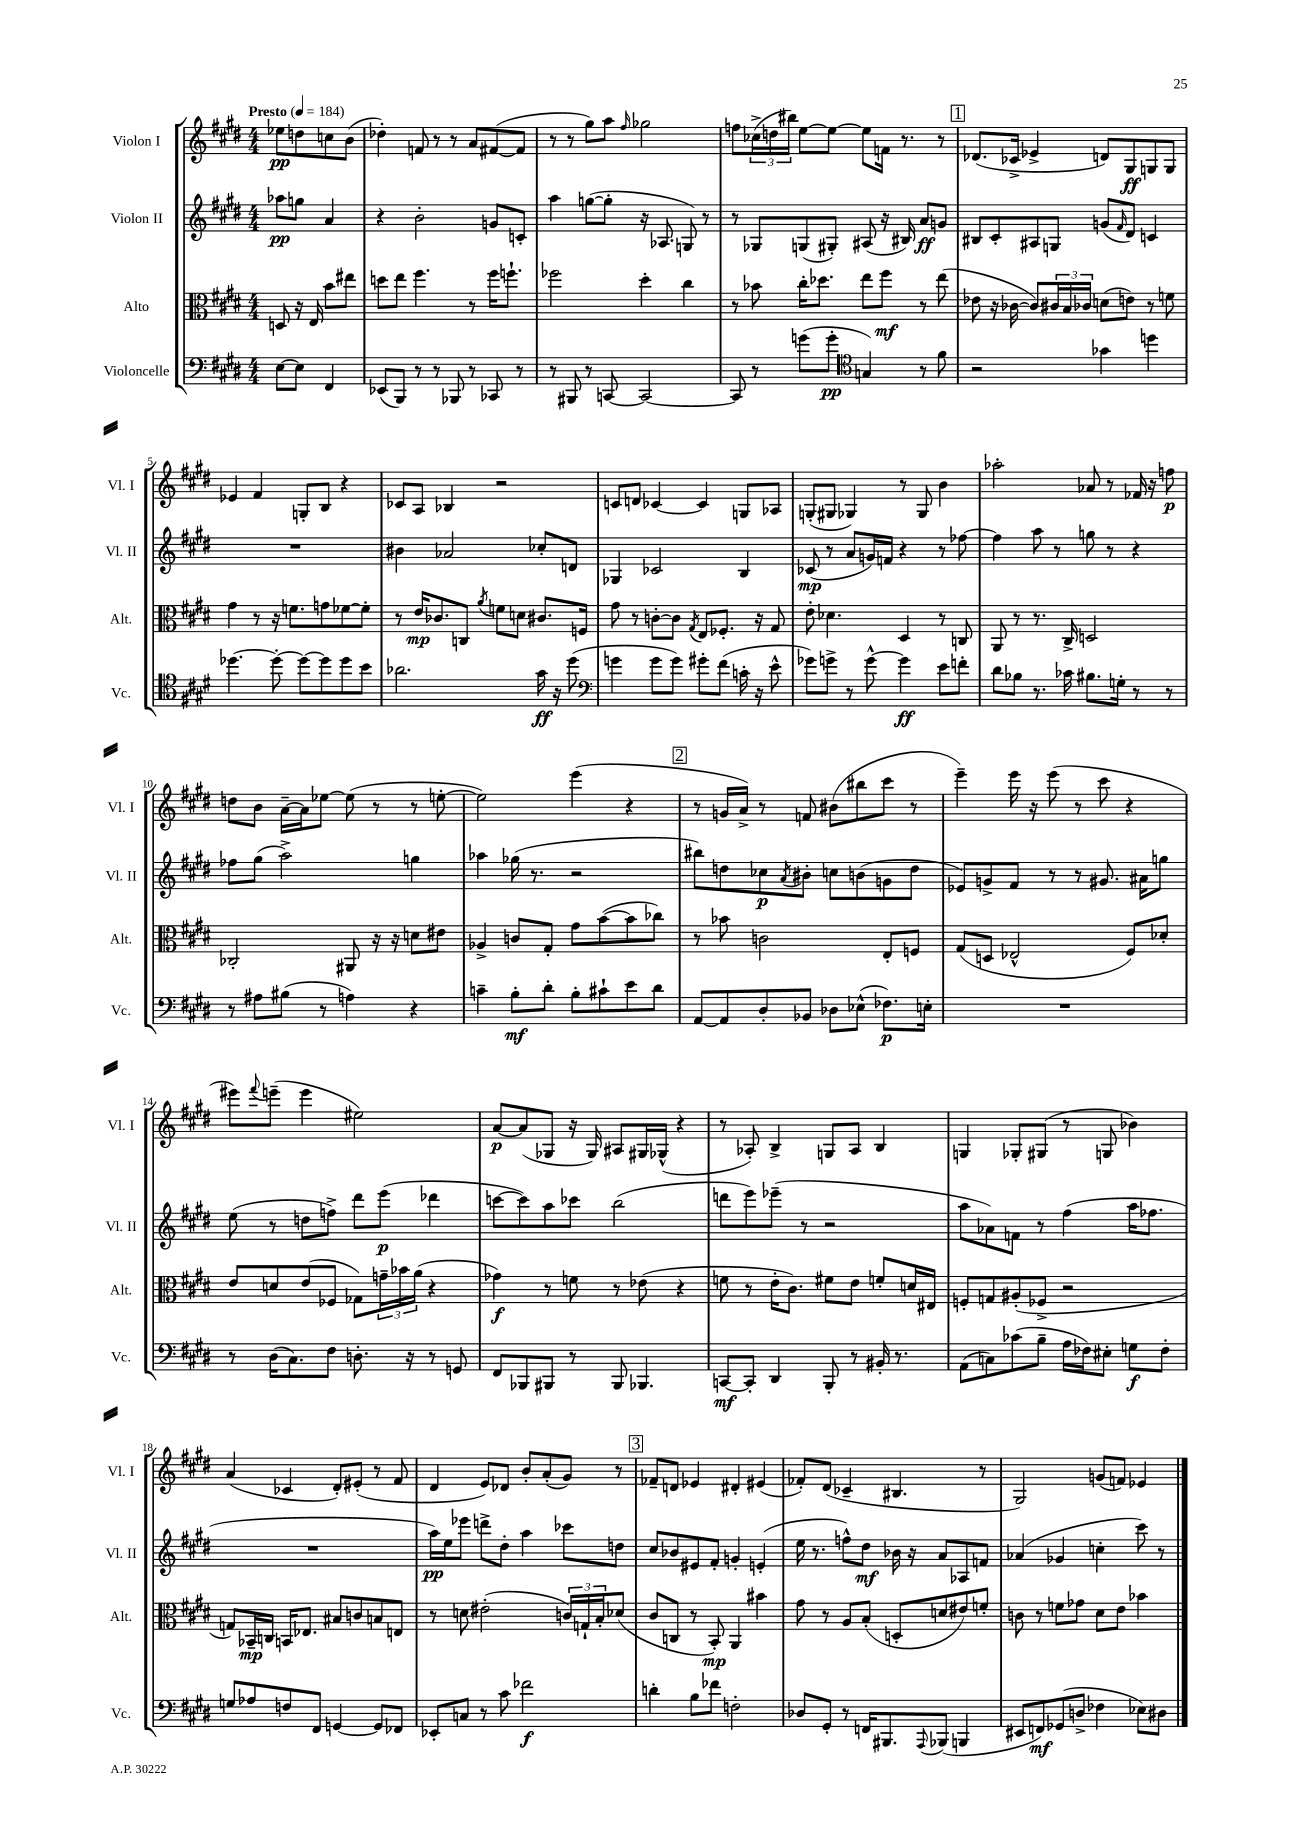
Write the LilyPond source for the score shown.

<<
\new StaffGroup <<
\new Staff = "s0" \with { instrumentName = "Violon I" shortInstrumentName = "Vl. I" } {
    \clef treble \key e \major \numericTimeSignature \time 4/4 \partial 2 \tempo "Presto" 4 = 184
    ees''8\pp d''8 c''8 b'8( |
    des''4-.) f'8 r8 r8 a'8 fis'8~( fis'8 |
    r8 r8 gis''8) a''8 \grace { fis''16 } ges''2 |
    f''8 \tuplet 3/2 { ces''16->( d''16 bis''16) } e''8~ e''8~ e''8 f'16 r8. r8 |
    \mark \markup { \box "1" } des'8.( ces'16-> ees'4-> d'8) gis8\ff g8 g8 |
    ees'4 fis'4 g8-. b8 r4 |
    ces'8 a8 bes4 r2 |
    c'8 d'8 ces'4~ ces'4 g8 aes8 |
    g8-.( gis8 ges4) r8 ges8 b'4 |
    aes''2-. aes'8 r8 fes'16 r16 f''8\p |
    d''8 b'8 a'16~-- a'16 ees''8~ ees''8( r8 r8 e''8~-. |
    e''2) e'''4( r4 |
    \mark \markup { \box "2" } r8 g'16 a'16->) r8 f'8 bis'8( bis''8 cis'''8 r8 |
    e'''4--) e'''16 r16 e'''8( r8 cis'''8 r4 |
    eis'''8) \appoggiatura { fis'''8 } e'''8--( e'''4 eis''2) |
    a'8~\p a'8( ges8 r16 ges16) ais8 gis16 ges16-^( r4 |
    r8 aes8-.) b4-> g8 aes8 b4 |
    g4 ges8-. gis8( r8 g8 bes'4) |
    a'4( ces'4 dis'8-.) eis'8-.( r8 fis'8 |
    dis'4 e'8) des'8 b'8-. a'8-.( gis'8) r8 |
    \mark \markup { \box "3" } fes'8-- d'8 ees'4 dis'4-. eis'4( |
    fes'8-.) dis'8( ces'4-- bis4. r8 |
    gis2) g'8( f'8) ees'4 \bar "|." |
}
\new Staff = "s1" \with { instrumentName = "Violon II" shortInstrumentName = "Vl. II" } {
    \clef treble \key e \major \numericTimeSignature \time 4/4 \partial 2
    aes''8\pp g''8 a'4 |
    r4 b'2-. g'8 c'8-. |
    a''4 g''8~( g''8-. r16 aes8. g8) r8 |
    r8 ges8 g8( gis8-.) ais8( r16 bis16) a'8\ff g'8 |
    \mark \markup { \box "1" } bis8 cis'8-. ais8 g8 g'8( \grace { fis'16 } dis'8) c'4 |
    R1 |
    bis'4 aes'2 ces''8-. d'8 |
    ges4 ces'2 b4 |
    ces'8\mp( r8 a'8 g'16) f'16 r4 r8 fes''8~ |
    fes''4 a''8 r8 g''8 r8 r4 |
    fes''8 gis''8( a''2->) g''4 |
    aes''4 ges''16( r8. r2 |
    \mark \markup { \box "2" } bis''8) d''8 ces''8\p \acciaccatura { a'8 } bis'8-. c''8 b'8( g'8 d''8 |
    ees'8) g'8-> fis'8 r8 r8 gis'8. ais'16 g''8 |
    e''8( r8 d''8 f''8->) dis'''8 e'''8\p( des'''4 |
    c'''8~ c'''8) a''8 ces'''8 b''2( |
    d'''8 e'''8) ees'''8--( r8 r2 |
    a''8 aes'8) f'8 r8 fis''4( a''16 fes''8. |
    R1 |
    a''16\pp) e''16 ees'''8 d'''8-> dis''8-. a''4 ces'''8 d''8 |
    \mark \markup { \box "3" } cis''8 bes'8 eis'8 fis'8-. g'4-. e'4-.( |
    e''16 r8. f''8-^) dis''8\mf bes'16 r16 a'8 aes8 f'8 |
    aes'4( ges'4 c''4-. cis'''8) r8 \bar "|." |
}
\new Staff = "s2" \with { instrumentName = "Alto" shortInstrumentName = "Alt." } {
    \clef alto \key e \major \numericTimeSignature \time 4/4 \partial 2
    d8 r16 e16 b'8 eis''8 |
    d''8 e''8 fis''4. r8 fis''16 f''8.-! |
    fes''2 dis''4-. cis''4 |
    r8 bes'8 cis''16-. des''8. e''8 fis''8\mf r8 e''8( |
    \mark \markup { \box "1" } ees'8 r16 ces'16~ ces'8) \tuplet 3/2 { cis'16 b16 ces'16 } d'8( e'8) r8 f'8 |
    gis'4 r8 r16 f'8. g'8 fes'8~ fes'8-. |
    r8 e'16\mp ces'8. c8 \acciaccatura { a'8 } f'8 d'8 cis'8. f16 |
    gis'8 r8 c'8~-. c'8 \acciaccatura { gis8 } e8 fes8.-. r16 gis8 |
    e'8-. des'4. dis4 r8 c8 |
    a,8 r8 r8. cis16-> d2 |
    ces2-. ais,8 r16 r16 d'8 eis'8 |
    aes4-> c'8 gis8-. gis'8 b'8~( b'8 ces''8) |
    \mark \markup { \box "2" } r8 bes'8 c'2 e8-. f8 |
    gis8( d8 ees2-^ fis8) des'8-. |
    e'8 d'8 e'8( fes8 ges8) \tuplet 3/2 { g'16-- bes'16 a'16( } r4 |
    ges'4\f) r8 f'8 r8 ees'8( r4 |
    f'8 r8 e'16-. cis'8.) fis'8 e'8 f'8-. d'16 eis16 |
    f8-. g8 ais8-.( fes8-> r2 |
    g8) bes,16--\mp c16 b,16 ees8. bis8 c'8 b8 e8 |
    r8 d'8 eis'2-.( \tuplet 3/2 { c'16) g16-! b16-. } des'8( |
    \mark \markup { \box "3" } cis'8 c8 r8 b,8-.\mp) a,4 bis'4 |
    gis'8 r8 a8 b8-.( d8-. d'8 eis'8) f'8-. |
    c'8 r8 f'8 ges'8 dis'8 e'8 bes'4 \bar "|." |
}
\new Staff = "s3" \with { instrumentName = "Violoncelle" shortInstrumentName = "Vc." } {
    \clef bass \key e \major \numericTimeSignature \time 4/4 \partial 2
    e8~ e8 fis,4 |
    ees,8( b,,8) r8 r8 bes,,8 r8 ces,8 r8 |
    r8 bis,,8 r8 c,8~ c,2~ |
    c,8 r8 g'8( g'8-.\pp \clef tenor g4) r8 fis'8 |
    \mark \markup { \box "1" } r2 ges'4 d''4 |
    des''4.~ des''8~-. des''8~ des''8 des''8 b'8 |
    aes'2. gis'16\ff r16 dis''8( |
    \clef bass g'4 g'8 g'8) gis'8-. fis'8( c'16-. r16 e'8-^ |
    ges'8) g'8-> r8 g'8~-^ g'4\ff e'8 f'8-. |
    dis'8 bes8 r8. ces'16 bis8. g16-. r8 r8 |
    r8 ais8 bis8( r8 a4) r4 |
    c'4-- b8-.\mf dis'8-. b8-. cis'8-! e'8 dis'8 |
    \mark \markup { \box "2" } a,8~ a,8 dis8-. bes,8 des8 ees8-^( fes8.\p) e16-. |
    R1 |
    r8 dis16( cis8.) fis8 d8.-. r16 r8 g,8 |
    fis,8 bes,,8 bis,,8 r8 bis,,8 bes,,4. |
    c,8~\mf c,8-. dis,4 b,,8-. r8 bis,16-. r8. |
    a,8( c8) ces'8( b8-- a16 fes16) eis8-. g8\f fes8-. |
    g8 aes8 f8 fis,8 g,4~ g,8 fes,8 |
    ees,8-. c8 r8 cis'8 fes'2\f |
    \mark \markup { \box "3" } d'4-. b8 fes'8 f2-. |
    des8 gis,8-. r8 f,16 bis,,8. \appoggiatura { a,,8 } bes,,8( b,,4 |
    eis,8 f,8\mf) ges,8( d8-> fes4 ees8) dis8 \bar "|." |
}
>>
>>
